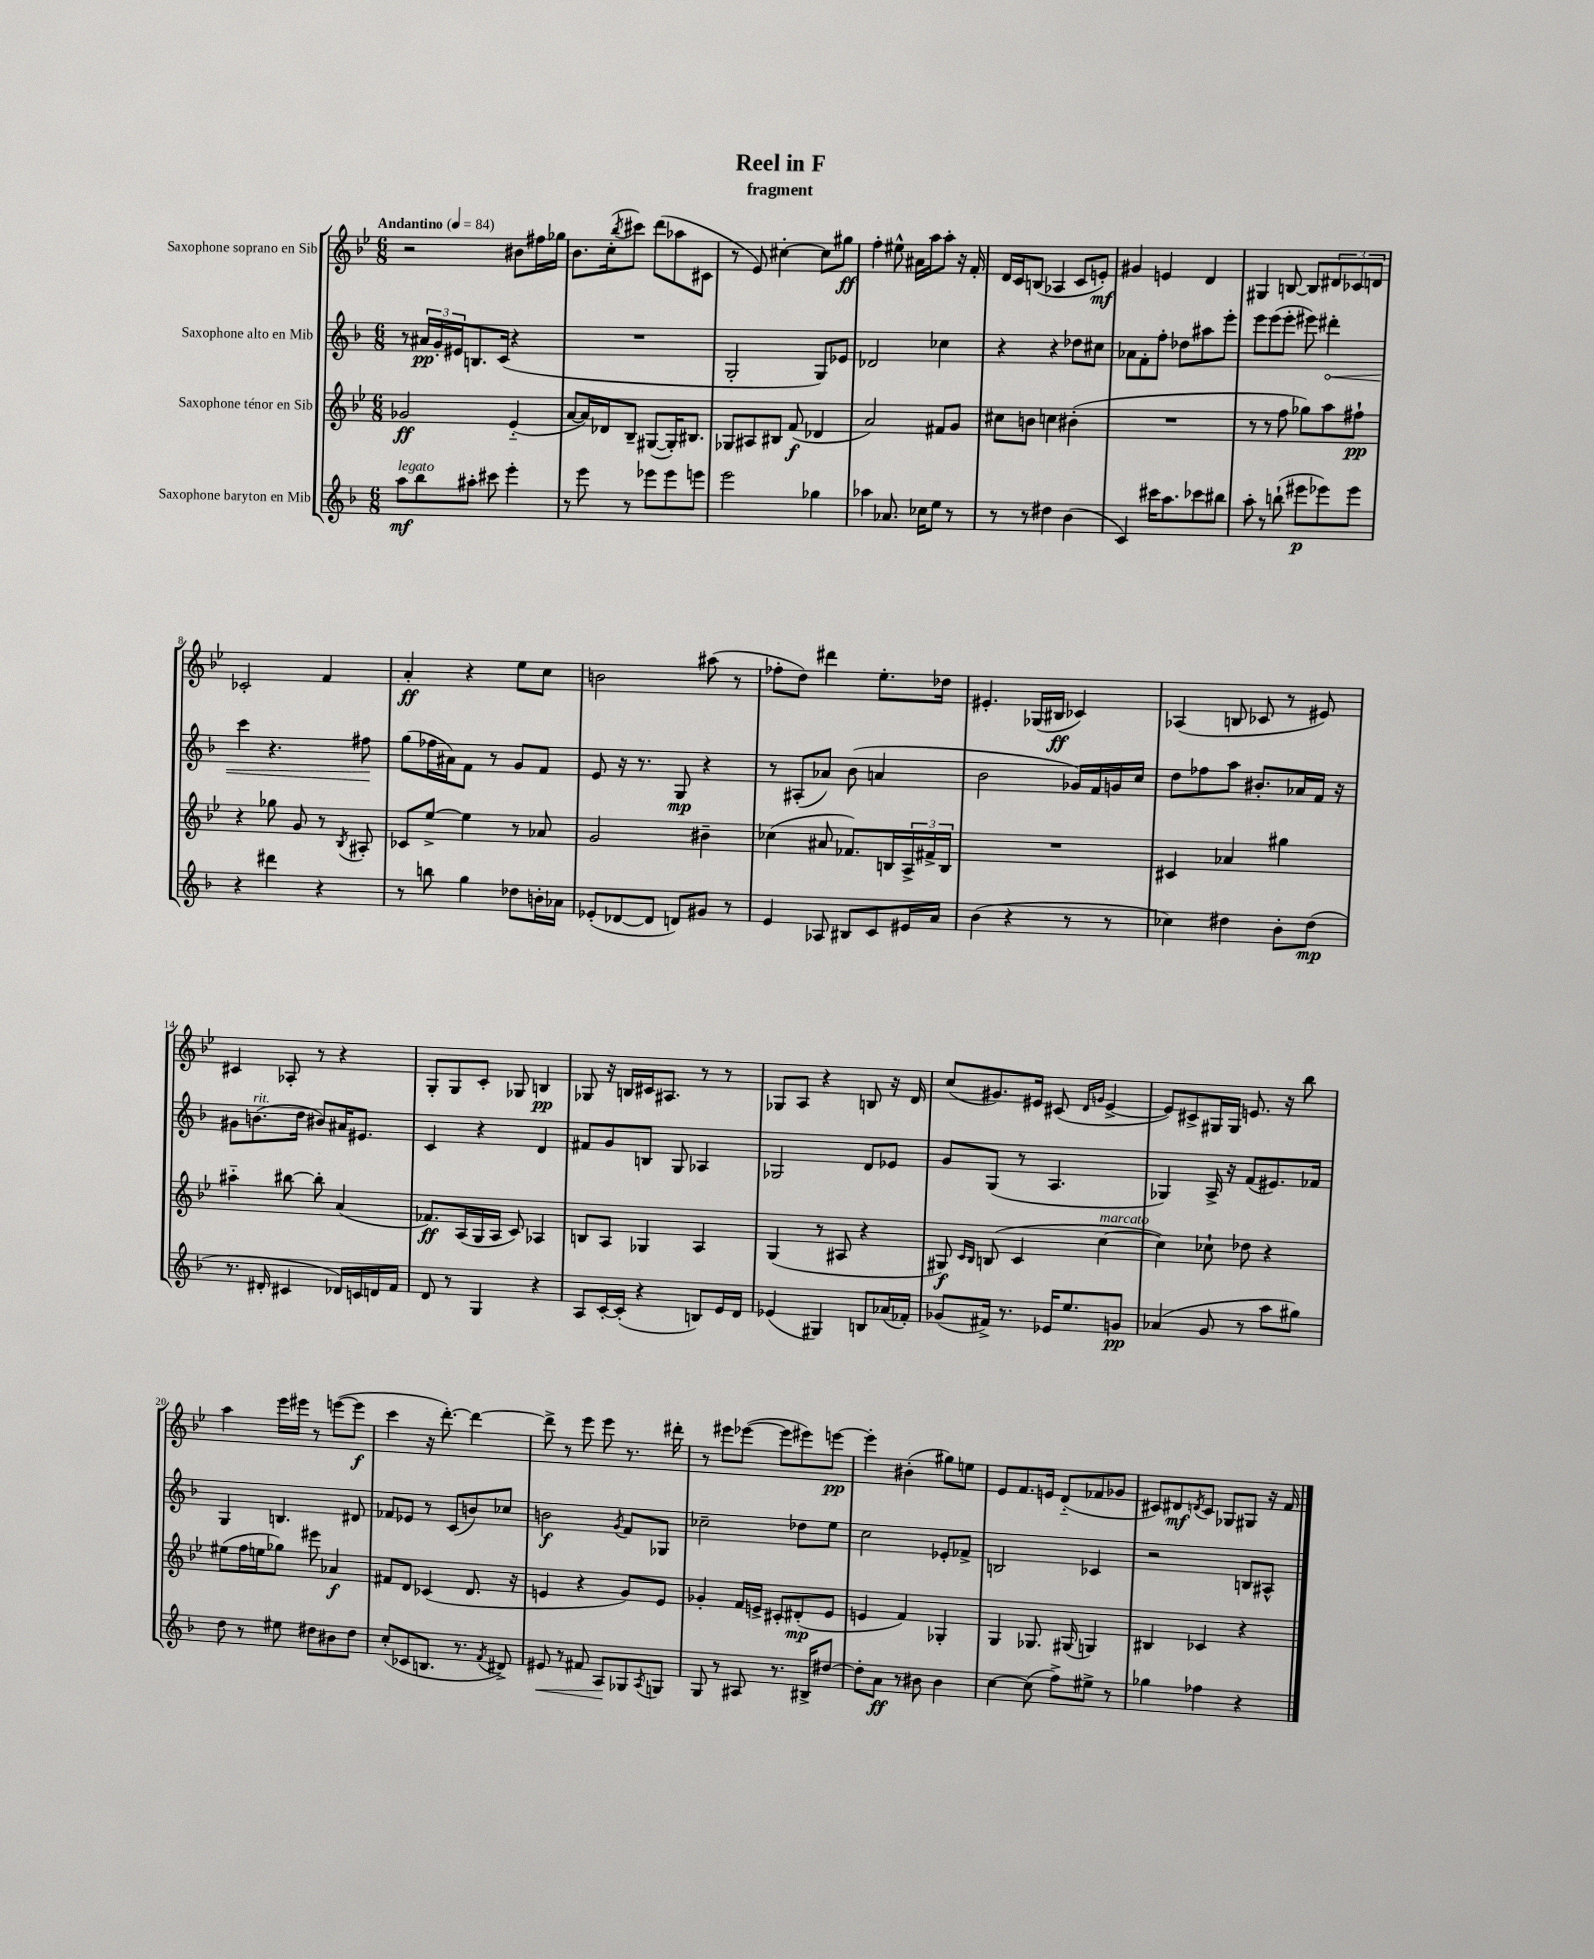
\header { title = "Reel in F" subtitle = "fragment" }
<<
\new StaffGroup <<
\new Staff = "s0" \with { instrumentName = "Saxophone soprano en Sib" } {
    \clef treble \key bes \major \numericTimeSignature \time 6/8 \tempo "Andantino" 4 = 84
    r2 bis'8 fis''16 ges''16 |
    bes'8. c''16-.( \acciaccatura { bes''8 } cis'''8) d'''8( aes''8 cis'8 |
    r8 ees'8) cis''4~-. cis''8 gis''8\ff |
    f''4-. eis''8-^ ais'16 a''16 a''8-. r16 f'16-. |
    d'16 c'16 b8( aes4 c'8 e'8-.\mf) |
    gis'4 e'4 d'4 |
    gis4 b8~ b8 \tuplet 3/2 { dis'8 ces'8 d'8 } |
    ces'2-. f'4 |
    a'4-.\ff r4 ees''8 c''8 |
    b'2 ais''8( r8 |
    fes''8-. d''8) dis'''4 ees''8.-. des''16 |
    eis'4.-. ges16( bis16\ff ces'4) |
    aes4( b8 ces'8 r8 eis'8) |
    cis'4 aes8-. r8 r4 |
    g8-. g8 c'8-. ges8 b4\pp |
    ges8 r16 b16 cis'16 ais8. r8 r8 |
    ges8 a8 r4 b8 r16 d'16 |
    c''8( gis'8.) eis'16 cis'8( \grace { d'16 g'16 } eis'4~-> |
    eis'8) cis'8-> gis16 gis16 e'8. r16 bes''8 |
    a''4 ees'''16 eis'''16 r8 e'''8~( e'''8\f |
    c'''4 r16 d'''8.~-.) d'''4~ |
    d'''8-> r8 ees'''8 ees'''8 r8. dis'''16-. |
    r8 eis'''8 ees'''8~( ees'''8 eis'''8) e'''8~\pp |
    e'''4-. bis'4-.( gis''8) e''8 |
    ees'8 f'8. e'16 d'8-_( fes'8 ges'8 |
    cis'8) dis'8\mf \acciaccatura { d'8 } cis'8 ges8 gis8 r16 f'16 \bar "|." |
}
\new Staff = "s1" \with { instrumentName = "Saxophone alto en Mib" } {
    \clef treble \key f \major \numericTimeSignature \time 6/8
    r8 \tuplet 3/2 { ais'16\pp g'16-. eis'16 } b8. c'16( r4 |
    R2. |
    g2-. g8) ees'8 |
    des'2 ces''4 |
    r4 r4 des''8 cis''8 |
    aes'8 f'8-. f''8-. des''8 ais''8 e'''8-. |
    e'''8 e'''8( e'''8-. eis'''8) \once \override Hairpin.circled-tip = ##t dis'''4-.\< |
    c'''4 r4. fis''8\! |
    g''8( fes''16 ais'16) f'8 r8 g'8 f'8 |
    e'8 r16 r8. g8\mp r4 |
    r8 ais8-.( aes'8) bes'8( a'4 |
    bes'2 ges'16) f'16 g'16 c''16 |
    d''8 fes''8 a''8 bis'8.-. aes'16 f'16 r16 |
    gis'8 b'8.^\markup { \italic "rit." }( d''16 bis'8) ais'16 eis'8. |
    c'4 r4 d'4 |
    fis'8 g'8 b8 g8 aes4 |
    ges2 d'8 ees'8 |
    g'8 g8( r8 a4. |
    ges4) a16-> r16 f'8( eis'8.) fes'16 |
    g4 b4. dis'8 |
    fes'8 ees'8 r8 c'8( b'8) ces''8 |
    b'2\f \acciaccatura { g'8 } f'8 ges8 |
    ces''2-- des''8 e''8 |
    c''2 ees'8-. fes'8-> |
    b2 ces'4 |
    r2 b8 ais8-^ \bar "|." |
}
\new Staff = "s2" \with { instrumentName = "Saxophone ténor en Sib" } {
    \clef treble \key bes \major \numericTimeSignature \time 6/8
    ges'2\ff ees'4-_( |
    a'8~ a'16) des'16 bes8-- gis8~( gis16-.) bis8. |
    ges8 ais8 bis8 f'8\f( des'4 |
    a'2) fis'8 g'8 |
    cis''8 b'8 c''4 bis'4-.( |
    R2. |
    r8 r8 f''8 ges''8) a''8 fis''8-!\pp |
    r4 ges''8 g'8 r8 \acciaccatura { bes8 } ais8-. |
    ces'8 ees''8~-> ees''4 r8 aes'8 |
    g'2 bis'4-- |
    ces''4( ais'8 fes'8.) b16 \tuplet 3/2 { a16-> fis'16-> b16 } |
    R2. |
    cis'4 aes'4 gis''4 |
    ais''4-_ bis''8~ bis''8-. a'4( |
    fes'8.\ff) a16( g16 a16 c'8) aes4 |
    b8 a8 ges4 a4 |
    g4( r8 ais8 r4 |
    gis8\f) \grace { c'16 bes16 } b8( c'4 c''4~^\markup { \italic "marcato" } |
    c''4) ces''8-! des''8 r4 |
    eis''8( f''16 e''16 ges''8) eis'''8 aes'4\f |
    fis'8 d'8 ces'4( d'8. r16 |
    e'4 r4 g'8) e'8 |
    ges'4-. f'16 e'16-> cis'8-. dis'8-.\mp( e'8 |
    e'4 f'4) ges4-. |
    g4 ges8. gis16( g4) |
    bis4 ces'4 r4 \bar "|." |
}
\new Staff = "s3" \with { instrumentName = "Saxophone baryton en Mib" } {
    \clef treble \key f \major \numericTimeSignature \time 6/8
    a''8\mf^\markup { \italic "legato" } bes''8 ais''8-. cis'''8 e'''4-. |
    r8 e'''8 r8 ees'''8 ees'''8 e'''8 |
    e'''2 ges''4 |
    aes''4 aes'8. ces''16 e''8 r8 |
    r8 r8 dis''4 bes'4( |
    c'4) cis'''16 a''8. ces'''8 bis''8 |
    a''8-. r8 b''8-!( eis'''8\p ees'''8) ees'''8 |
    r4 dis'''4 r4 |
    r8 b''8 g''4 des''8 b'16-. aes'16 |
    ees'8-.( des'8~ des'8 d'8) gis'8 r8 |
    e'4 aes8 bis8 c'8 eis'16 a'16 |
    bes'4( r4 r8 r8 |
    ces''4) dis''4 bes'8-. dis''8\mp( |
    r8. dis'16-. cis'4 des'16) c'16 d'16 f'16 |
    d'8 r8 g4 r4 |
    a8 c'16~-. c'16-.( r4 b8) e'16 d'16 |
    ees'4( gis4) b8 aes'16( fes'16-.) |
    ges'8( fis'16->) r8. ees'16 e''8. g'8\pp |
    aes'4( g'8 r8 a''8 gis''8) |
    d''8 r8 eis''8 dis''8 bis'8 dis''8 |
    c''8-.( ces'8 b8. r8. \acciaccatura { f'8 } dis'8->) |
    eis'8\< r8 fis'8 a8\! ges8 \acciaccatura { a8 } g8 |
    g8 r8 ais8 r8. bis16-> dis''8~ |
    dis''8-. a'8\ff r8 bis'8 bis'4 |
    c''4~ c''8( f''8->) eis''8-> r8 |
    ges''4 fes''4 r4 \bar "|." |
}
>>
>>
